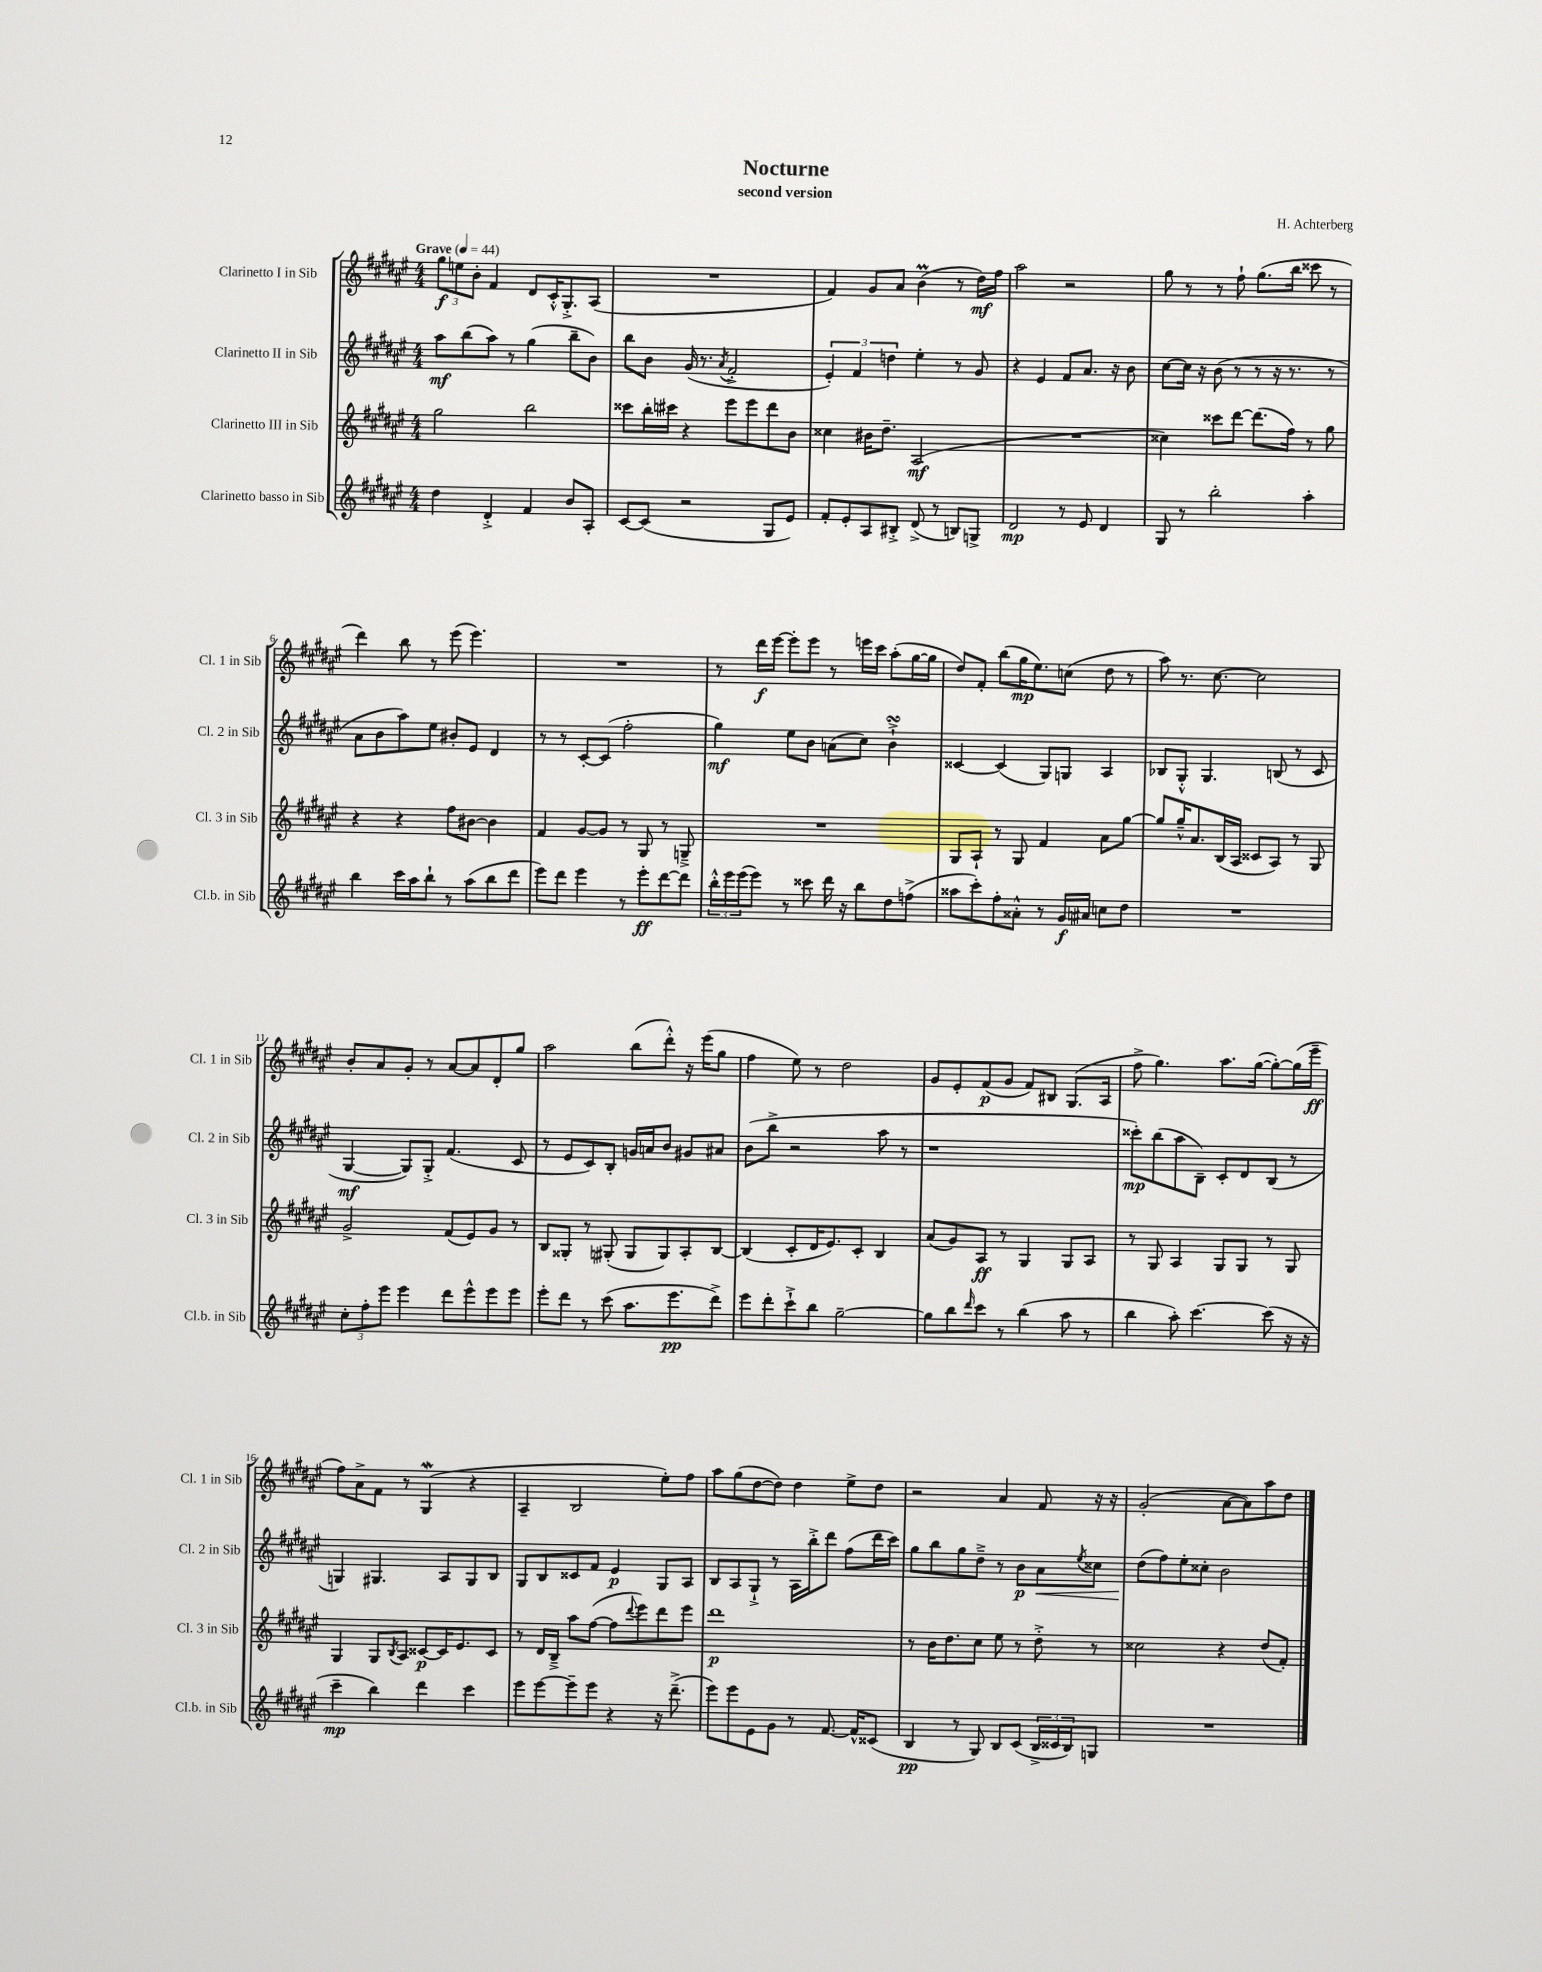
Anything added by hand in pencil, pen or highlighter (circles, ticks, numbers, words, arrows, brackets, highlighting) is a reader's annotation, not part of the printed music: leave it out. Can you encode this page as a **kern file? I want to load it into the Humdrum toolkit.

**kern	**dynam	**kern	**dynam	**kern	**dynam	**kern	**dynam
*part4	*part4	*part3	*part3	*part2	*part2	*part1	*part1
*staff4	*staff4	*staff3	*staff3	*staff2	*staff2	*staff1	*staff1
*I"Clarinetto basso in Sib	*	*I"Clarinetto III in Sib	*	*I"Clarinetto II in Sib	*	*I"Clarinetto I in Sib	*
*I'Cl.b. in Sib	*	*I'Cl. 3 in Sib	*	*I'Cl. 2 in Sib	*	*I'Cl. 1 in Sib	*
*clefG2	*	*clefG2	*	*clefG2	*	*clefG2	*
*k[f#c#g#d#a#e#]	*	*k[f#c#g#d#a#e#]	*	*k[f#c#g#d#a#e#]	*	*k[f#c#g#d#a#e#]	*
*M4/4	*	*M4/4	*	*M4/4	*	*M4/4	*
*MM44	*	*MM44	*	*MM44	*	*MM44	*
=1	=1	=1	=1	=1	=1	=1	=1
!	!	!	!	!	!	!LO:TX:a:B:t=Grave	!
4dd#\	.	2gg#\	.	8aa#\L	mf	12gg#\L	f
.	.	.	.	.	.	12een\	.
.	.	.	.	(8bb\	.	.	.
.	.	.	.	.	.	12b'\J	.
4d#'^/	.	.	.	8aa#\J)	.	4f#/	.
.	.	.	.	8r	.	.	.
4f#/	.	2bb\	.	(4gg#\	.	8d#/L	.
.	.	.	.	.	.	16c#'^^/K	.
.	.	.	.	.	.	8.G#'^/	.
8b/L	.	.	.	8bb~\L	.	.	.
8A#'/J	.	.	.	8b\J)	.	(8A#/J	.
=2	=2	=2	=2	=2	=2	=2	=2
[8c#/L	.	8ccc##X\L	.	8bb\L	.	1r	.
(8c#/J]	.	16bb'\L	.	8b\J	.	.	.
.	.	16ccc#X\JJ	.	.	.	.	.
2r	.	4r	.	(16g#/	.	.	.
.	.	.	.	8.r	.	.	.
.	.	.	.	8qa#/	.	.	.
.	.	8eee#\L	.	2f#'^/	.	.	.
.	.	8eee#\	.	.	.	.	.
8G#/L	.	8ddd#\	.	.	.	.	.
8e#/J)	.	8b\J	.	.	.	.	.
=3	=3	=3	=3	=3	=3	=3	=3
8f#'/L	.	4cc##X\	.	6e#'/)	.	4f#/)	.
8e#'/	.	.	.	.	.	.	.
.	.	.	.	6f#/	.	.	.
8A#/	.	16b#X\KL	.	.	.	8g#/L	.
.	.	8.dd#~\J	.	.	.	.	.
.	.	.	.	6ddn\	.	.	.
8B#X'^/J	.	.	.	.	.	8a#/J	.
(8d#^/	.	(2A#/	mf	4ee#'\	.	(4bM\	.
8r	.	.	.	.	.	.	.
8Bn/L)	.	.	.	8r	.	8r	.
8Gn^/J	.	.	.	8g#/	.	16dd#\LL)	mf
.	.	.	.	.	.	16ff#\JJ	.
=4	=4	=4	=4	=4	=4	=4	=4
2d#/	mp	1r	.	4r	.	2aa#\	.
.	.	.	.	4e#/	.	.	.
8r	.	.	.	8f#/L	.	2r	.
8e#/	.	.	.	8.a#/J	.	.	.
4d#/	.	.	.	.	.	.	.
.	.	.	.	16r	.	.	.
.	.	.	.	8b\	.	.	.
=5	=5	=5	=5	=5	=5	=5	=5
8G#/	.	4cc##X\)	.	[8cc#\L	.	8gg#\	.
8r	.	.	.	16cc#\Jk]	.	8r	.
.	.	.	.	16r	.	.	.
2bb'\	.	8ccc##X\L	.	(8b\	.	8r	.
.	.	[8ddd#\J	.	8r	.	8ff#`\	.
.	.	(8.ddd#\L]	.	8r	.	(8.gg#\L	.
.	.	.	.	16r	.	.	.
.	.	16ff#\Jk)	.	8.r	.	16bb\Jk	.
4aa#'\	.	8r	.	.	.	8ccc##X\	.
.	.	8gg#\	.	8r	.	8r	.
!!LO:LB:g=z
=6	=6	=6	=6	=6	=6	=6	=6
4bb\	.	4r	.	8a#\L	.	4ddd#\)	.
.	.	.	.	8b\	.	.	.
16ccc#\LL	.	4r	.	8aa#\)	.	8bb\	.
16aa#\J	.	.	.	.	.	.	.
8bb`\J	.	.	.	8ee#\J	.	8r	.
8r	.	8ff#\L	.	8b#X'/L	.	(8eee#\	.
(8aa#\L	.	[8b#X\J	.	8e#/J	.	4.eee#\)	.
8bb\	.	4b#\]	.	4d#/	.	.	.
8ddd#\J	.	.	.	.	.	.	.
=7	=7	=7	=7	=7	=7	=7	=7
8eee#\L)	.	4f#/	.	8r	.	1r	.
8ddd#\J	.	.	.	8r	.	.	.
4eee#\	.	[8g#/L	.	[8c#'/L	.	.	.
.	.	8g#/J]	.	(8c#/J]	.	.	.
8r	.	8r	.	2ff#'\	.	.	.
8eee#'\L	ff	8G#/	.	.	.	.	.
[8ddd#\	.	8r	.	.	.	.	.
8ddd#\J]	.	8Gn~^/	.	.	.	.	.
=8	=8	=8	=8	=8	=8	=8	=8
24bb'^^\LL	.	1r	.	4gg#\)	mf	8r	.
24eee#\	.	.	.	.	.	.	.
(24eee#\J	.	.	.	.	.	.	.
8eee#\J)	.	.	.	.	.	16ddd#\LL	f
.	.	.	.	.	.	[16eee#\JJ	.
8r	.	.	.	8ee#\L	.	8eee#'\L]	.
8ccc##X\	.	.	.	8b\J	.	8eee#\J	.
16ddd#\	.	.	.	(8an\L	.	8r	.
16r	.	.	.	.	.	.	.
8bb\L	.	.	.	8cc#\J)	.	16eeen\LL	.
.	.	.	.	.	.	16ccc#\JJ	.
8dd#\	.	.	.	4bsSSs`^\	.	(8aa#'\L	.
(8ffn^\J	.	.	.	.	.	[16gg#\L	.
.	.	.	.	.	.	16gg#\JJ]	.
=9	=9	=9	=9	=9	=9	=9	=9
8aa##X\L	.	8G#/L	.	[4c##X/	.	8dd#/L)	.
8ccc#'\)	.	8A#`/J	.	.	.	8f#'/J	.
8ff#'\	.	8r	.	(4c##/]	.	(8bb\L	.
8a##X'^^\J	.	8G#/	.	.	.	16gg#\K	mp
.	.	.	.	.	.	8.ee#\)	.
8r	.	4f#/	.	8G#/L)	.	.	.
16g#/LL	f	.	.	8Gn/J	.	(8ccn\J	.
16a#X/JJ	.	.	.	.	.	.	.
8ccn\L	.	8a#\L	.	4A#/	.	8dd#\	.
8dd#\J	.	[8gg#\J	.	.	.	8r	.
=10	=10	=10	=10	=10	=10	=10	=10
1r	.	8gg#/L]	.	8B-X/L	.	8aa#\)	.
.	.	16gg#~^^/K	.	8G#'^^/J	.	8.r	.
.	.	8.a#/	.	.	.	.	.
.	.	.	.	4.G#/	.	.	.
.	.	.	.	.	.	[8.cc#\	.
.	.	(16B/L	.	.	.	.	.
.	.	16A#/JJ	.	.	.	.	.
.	.	8c##X/L	.	.	.	2cc#\]	.
.	.	8A#/J)	.	(8Bn/	.	.	.
.	.	8r	.	8r	.	.	.
.	.	8G#/	.	8c#/	.	.	.
!!LO:LB:g=z
=11	=11	=11	=11	=11	=11	=11	=11
12cc#'\L	.	2g#^/	.	[4G#/	mf	8b'/L	.
12ff#'\	.	.	.	.	.	.	.
.	.	.	.	.	.	8a#/	.
12eee#\J	.	.	.	.	.	.	.
4eee#\	.	.	.	8G#/L])	.	8g#'/J	.
.	.	.	.	8G#'^/J	.	8r	.
8ddd#\L	.	(8f#/L	.	(4.f#/	.	[8a#/L	.
8eee#^^\	.	8e#/)	.	.	.	8a#/]	.
8eee#\	.	8g#/J	.	.	.	8d#'/	.
8eee#\J	.	8r	.	8c#/	.	8gg#/J	.
=12	=12	=12	=12	=12	=12	=12	=12
8eee#'\L	.	8B/L	.	8r	.	2aa#\	.
8ddd#\J	.	8G##X'/J	.	8e#/L	.	.	.
8r	.	8r	.	8c#/)	.	.	.
(8ccc#\	.	(8G#X'/	.	8B'/J	.	.	.
8.aa#\L	.	8G#/L	.	16gn/LL	.	(8bb\L	.
.	.	.	.	16an/J	.	.	.
.	.	8G#/)	.	8b/J	.	8ddd#'^^\J)	.
8.eee#\	pp	.	.	.	.	.	.
.	.	8A#'/	.	8g#X/L	.	16r	.
.	.	.	.	.	.	(16eee#\KL	.
8ddd#^\J)	.	[8B/J	.	8a#X/J	.	8gg#\J	.
=13	=13	=13	=13	=13	=13	=13	=13
8eee#\L	.	(4B/]	.	(8b\L	.	4ff#\	.
8ddd#'\	.	.	.	8bb^\J	.	.	.
8ccc#`^\	.	8c#'/L	.	2r	.	8ee#\)	.
8bb\J	.	16d#/K	.	.	.	8r	.
.	.	8.e#/)	.	.	.	.	.
[2gg#~\	.	.	.	.	.	2dd#\	.
.	.	8c#'/J	.	.	.	.	.
.	.	4B/	.	8aa#\	.	.	.
.	.	.	.	8r	.	.	.
=14	=14	=14	=14	=14	=14	=14	=14
8gg#\L]	.	(8a#/L	.	1r	.	8g#/L	.
8bb\	.	8g#/)	.	.	.	8e#'/	.
16qqddd#/	.	.	.	.	.	.	.
8ccc#\J	.	8A#/J	ff	.	.	(8f#/	p
8r	.	8r	.	.	.	8g#/J	.
(4bb\	.	4G#/	.	.	.	8f#/L)	.
.	.	.	.	.	.	8B#X/J	.
8aa#\	.	8G#/L	.	.	.	(8.G#/L	.
8r	.	8A#/J	.	.	.	.	.
.	.	.	.	.	.	16A#/Jk	.
=15	=15	=15	=15	=15	=15	=15	=15
4bb\	.	8r	.	8ccc##X'\L)	mp	8ff#^\	.
.	.	8G#/	.	(8bb\	.	4.gg#\)	.
8aa#'\)	.	4A#/	.	8aa#\	.	.	.
[4.ccc#\	.	.	.	8B~\J)	.	.	.
.	.	8G#/L	.	8c#'/L	.	8.aa#\L	.
.	.	8G#/J	.	8d#/	.	.	.
.	.	.	.	.	.	([16gg#\Jk	.
(8ccc#\]	.	8r	.	(8B/J	.	8gg#'\L_)	.
16r	.	8G#/	.	8r	.	(16gg#\L]	.
16r	.	.	.	.	.	16eee#~\JJ	ff
!!LO:LB:g=z
=16	=16	=16	=16	=16	=16	=16	=16
4ccc#~\	mp	4G#/	.	4Gn/)	.	8ff#\L)	.
.	.	.	.	.	.	8a#^\	.
4bb\)	.	8G#/L	.	4.G#X/	.	8f#\J	.
.	.	8qB/	.	.	.	.	.
.	.	8A#/J	.	.	.	8r	.
4ddd#\	.	[8c##X/L	p	.	.	(4G#W/	.
.	.	16c##/K]	.	8A#/L	.	.	.
.	.	8.e#/	.	.	.	.	.
4ccc#\	.	.	.	8G#/	.	4r	.
.	.	8c##/J	.	8B/J	.	.	.
=17	=17	=17	=17	=17	=17	=17	=17
8eee#\L	.	8r	.	8G#/L	.	4A#~/	.
[8eee#\	.	16d#/LL	.	8B/	.	.	.
.	.	16B~^/JJ	.	.	.	.	.
8eee#~\]	.	8aa#\L	.	8c##X/	.	2B/	.
8eee#\J	.	([8ff#\J	.	8f#/J	.	.	.
4r	.	8ff#\L]	.	4e#/	p	.	.
.	.	8qqddd#/	.	.	.	.	.
.	.	8eee#\)	.	.	.	.	.
16r	.	8ddd#\	.	8G#/L	.	8ee#'\L)	.
(8.ddd#~^\	.	.	.	.	.	.	.
.	.	8eee#\J	.	8A#/J	.	8ff#\J	.
=18	=18	=18	=18	=18	=18	=18	=18
8eee#\L)	.	1ddd#	p	8B/L	.	8aa#\L	.
8eee#\	.	.	.	8A#/	.	(8gg#\	.
8e#\	.	.	.	8G#`^/J	.	[8dd#\	.
8g#\J	.	.	.	8r	.	8dd#\J])	.
8r	.	.	.	16A#\LL	.	4dd#\	.
.	.	.	.	16bb'^\J	.	.	.
[8.f#/	.	.	.	8ddd#\J	.	.	.
.	.	.	.	(8ff#\L	.	8ee#^\L	.
16f#^^/KL]	.	.	.	.	.	.	.
(8c##X/J	.	.	.	16ddd#\L	.	8dd#\J	.
.	.	.	.	16ccc#\JJ)	.	.	.
=19	=19	=19	=19	=19	=19	=19	=19
4B/	pp	8r	.	8gg#\L	.	2r	.
.	.	16b\KL	.	8bb\	.	.	.
.	.	8.dd#\	.	.	.	.	.
8r	.	.	.	8gg#\	.	.	.
8G#/)	.	8cc#\J	.	8dd#~^\J	.	.	.
8B/L	.	8ee#\	.	8r	.	4a#/	.
(8c#/J	.	8r	.	8b\L	p	.	.
!	!	!	!	!	!LO:HP:b	!	!
24B^/LL	.	8dd#'^\	.	8a#\	<	8f#/	.
24c##X/	.	.	.	.	.	.	.
24B/J)	.	.	.	.	.	.	.
.	.	.	.	8qee#/	.	.	.
8Gn/J	.	8r	.	8cc##X\J	.	16r	.
.	.	.	.	.	.	16r	.
=20	=20	=20	=20	=20	=20	=20	=20
1r	.	2cc##X\	.	(8dd#\L	.	(2g#'/	.
.	.	.	.	8ff#\)	[	.	.
.	.	.	.	8ee#'\	.	.	.
.	.	.	.	8cc##X'\J	.	.	.
.	.	4r	.	2b\	.	[8a#\L	.
.	.	.	.	.	.	8a#\])	.
.	.	(8dd#/L	.	.	.	8aa#\	.
.	.	8f#'/J)	.	.	.	8dd#\J	.
==	==	==	==	==	==	==	==
*-	*-	*-	*-	*-	*-	*-	*-
